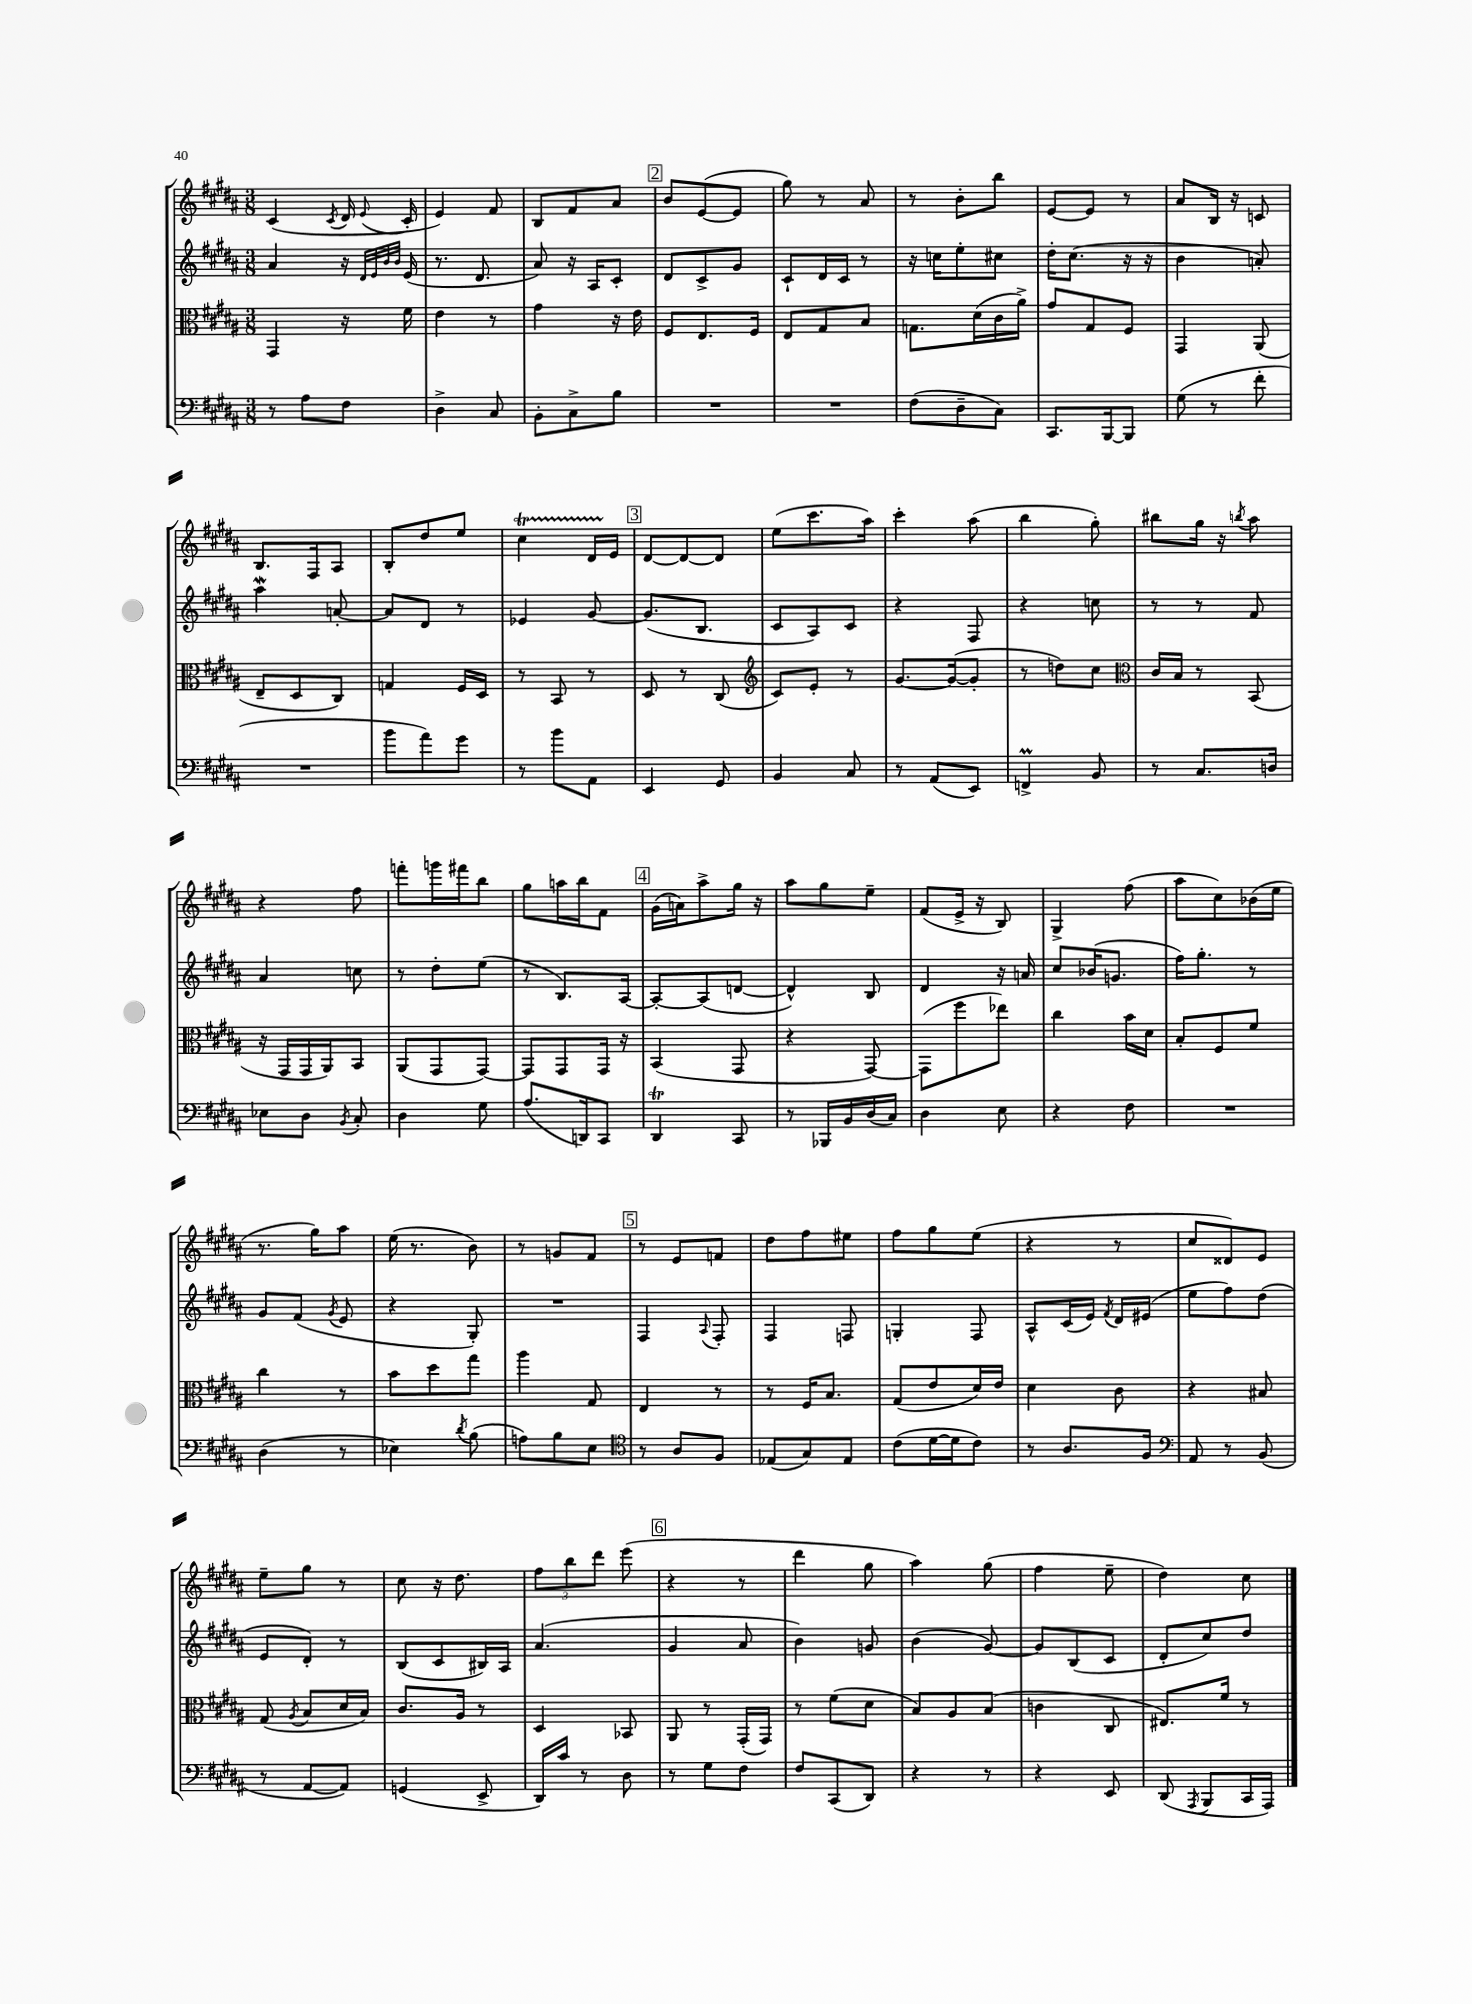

**kern	**kern	**kern	**kern
*staff4	*staff3	*staff2	*staff1
*clefF4	*clefC3	*clefG2	*clefG2
*k[f#c#g#d#a#]	*k[f#c#g#d#a#]	*k[f#c#g#d#a#]	*k[f#c#g#d#a#]
*M3/8	*M3/8	*M3/8	*M3/8
8r	4GG#	4a#	(4c#
8A#	.	.	.
.	.	.	8qc#
8F#	16r	16r	16d#
.	.	32qqd#	.
.	.	32qqe	.
.	.	32qqb	.
.	.	32qqb	8qqe
.	16f#	(16e	16c#'
=	=	=	=
4D#^	4e	8.r	4e)
.	.	8.d#	.
8C#	8r	.	8f#
=	=	=	=
8BB'	4g#	8a#)	8B
8C#^	.	16r	8f#
.	.	16A#	.
8B	16r	8c#'	8a#
.	16e	.	.
=	=	=	=
4.r	8F#	8d#	8b
.	8.E	8c#^	([8e
.	.	8g#	8e]
.	16F#	.	.
=	=	=	=
4.r	8E	8c#`	8gg#)
.	8G#	16d#	8r
.	.	16c#	.
.	8B	8r	8a#
=	=	=	=
(8F#	8.G	16r	8r
.	.	16cc	.
8D#~	.	8ee'	8b'
.	(16d#	.	.
8C#)	16c#	8cc#	8bb
.	16a#^)	.	.
=	=	=	=
8.CC#	8g#	16dd#'	[8e
.	.	(8.cc#	.
.	8G#	.	8e]
[16BBB	.	.	.
8BBB]	8F#	16r	8r
.	.	16r	.
=	=	=	=
(8G#	4GG#	4b	8a#
8r	.	.	16B
.	.	.	16r
8f#'	(8AA#	8a')	8c
=	=	=	=
4.r	8E~	4aa#	8.B
.	8D#	.	.
.	.	.	16F#
.	8C#)	[8a'	8A#
=	=	=	=
8b	4G	8a]	8B'
8a#)	.	8d#	8dd#
8g#	16F#	8r	8ee
.	16D#	.	.
=	=	=	=
8r	8r	4e-	4cc#
8b	8BB	.	.
8AA#	8r	[8g#	16d#
.	.	.	16e
=	=	=	=
4EE	8D#	(8.g#]	[8d#
.	8r	.	8d#_
.	.	8.B	.
8GG#	(8C#	.	8d#]
=	=	=	=
*	*clefG2	*	*
4BB	8c#)	8c#	(8ee
.	8e'	8A#)	8.ccc#
8C#	8r	8c#	.
.	.	.	16aa#)
=	=	=	=
8r	[8.g#	4r	4ccc#'
(8AA#	.	.	.
.	(16g#_	.	.
8EE)	8g#']	8F#	(8aa#
=	=	=	=
4FF^	8r	4r	4bb
.	8dd)	.	.
8BB	8cc#	8cc	8gg#')
=	=	=	=
*	*clefC3	*	*
8r	16c#	8r	8bb#
.	16B	.	.
8.C#	8r	8r	16gg#
.	.	.	16r
.	.	.	8qbb
.	(8BB	8f#	8aa#
16D	.	.	.
=	=	=	=
8E-	16r	4a#	4r
.	16GG#	.	.
8D#	16GG#	.	.
.	16AA#)	.	.
8qBB	.	.	.
8C#'	8BB	8cc	8ff#
=	=	=	=
4D#	(8AA#	8r	8fff'
.	8GG#	8dd#'	16ggg
.	.	.	16fff#
8G#	[8GG#)	(8ee	8bb
=	=	=	=
(8.A#	8GG#]	8r	8gg#
.	8GG#	8.B)	16aa
16DD)	.	.	16bb
8CC#	16GG#	.	8f#
.	16r	[16A#	.
=	=	=	=
4DD#	(4BB	8A#'_	(16g#
.	.	.	16a)
.	.	(8A#]	8aa#^
8CC#	8GG#	[8d	16gg#
.	.	.	16r
=	=	=	=
8r	4r	4d^^])	8aa#
16BBB-	.	.	8gg#
16BB	.	.	.
(16D#	[8GG#)	8B	8ee~
16C#)	.	.	.
=	=	=	=
4D#	(8GG#]	4d#	(8f#
.	8ff#	.	16e^
.	.	.	16r
8E	8ee-)	16r	8B)
.	.	16a	.
=	=	=	=
4r	4cc#	8cc#	4G#^
.	.	(16b-	.
.	.	8.g	.
8F#	16b	.	(8ff#
.	16d#	.	.
=	=	=	=
4.r	8B'	16ff#)	8aa#
.	.	8.gg#'	.
.	8F#	.	8cc#)
.	8f#	8r	(16b-
.	.	.	16ee
=	=	=	=
(4D#	4cc#	8g#	8.r
.	.	(8f#	.
.	.	.	16gg#)
.	.	8qg#	.
8r	8r	8e	8aa#
=	=	=	=
4E-)	8b	4r	(16ee
.	.	.	8.r
.	8dd#	.	.
8qd#	.	.	.
(8B	8gg#	8G#')	8b)
=	=	=	=
8A)	4aa#	4.r	8r
8B	.	.	8g
8E	8G#	.	8f#
=	=	=	=
*clefC4	*	*	*
8r	4E	4F#	8r
8A#	.	.	8e
.	.	8qqA#	.
8F#	8r	8F#'	8f
=	=	=	=
(8E-	8r	4F#	8dd#
8G#)	16F#	.	8ff#
.	8.B	.	.
8E-	.	8F	8ee#
=	=	=	=
(8c#	(8G#	4G'	8ff#
[16d#	8e	.	8gg#
16d#]	.	.	.
8c#)	16d#)	8F#	(8ee
.	16e	.	.
=	=	=	=
8r	4d#	8A#^^	4r
8.A#	.	(16c#	.
.	.	16e)	.
.	.	8qf#	.
.	8c#	16d#	8r
16F#	.	(16e#	.
=	=	=	=
*clefF4	*	*	*
8AA#	4r	8ee	8cc#
8r	.	8ff#)	8d##)
(8BB	8B#	(8dd#	8e
=	=	=	=
8r	(8G#	8e	8ee~
.	8qA#	.	.
[8AA#	8B	8d#')	8gg#
8AA#])	16d#	8r	8r
.	16B)	.	.
=	=	=	=
(4GG	8.c#	(8B	8cc#
.	.	8c#	16r
.	16A#	.	8.dd#
8EE^	8r	16B#)	.
.	.	16A#	.
=	=	=	=
16DD#)	4D#	(4.a#	12ff#
16c#	.	.	.
.	.	.	12bb
8r	.	.	.
.	.	.	12ddd#
8D#	8BB-	.	(8eee
=	=	=	=
8r	8AA#	4g#	4r
8G#	8r	.	.
8F#	(16GG#'	8a#	8r
.	16GG#)	.	.
=	=	=	=
8F#	8r	4b)	4ddd#
(8CC#	(8f#	.	.
8DD#)	8d#	8g	8gg#
=	=	=	=
4r	8B)	(4b	4aa#)
.	8A#	.	.
8r	(8B	[8g#)	(8gg#
=	=	=	=
4r	4c	8g#]	4ff#
.	.	(8B	.
8EE	8C#	8c#	8ee~
=	=	=	=
(8DD#	8.E#)	8d#'	4dd#)
8qAAA#	.	.	.
8BBB	.	8cc#)	.
.	16f#	.	.
16CC#	8r	8dd#	8cc#
16AAA#)	.	.	.
==	==	==	==
*-	*-	*-	*-
